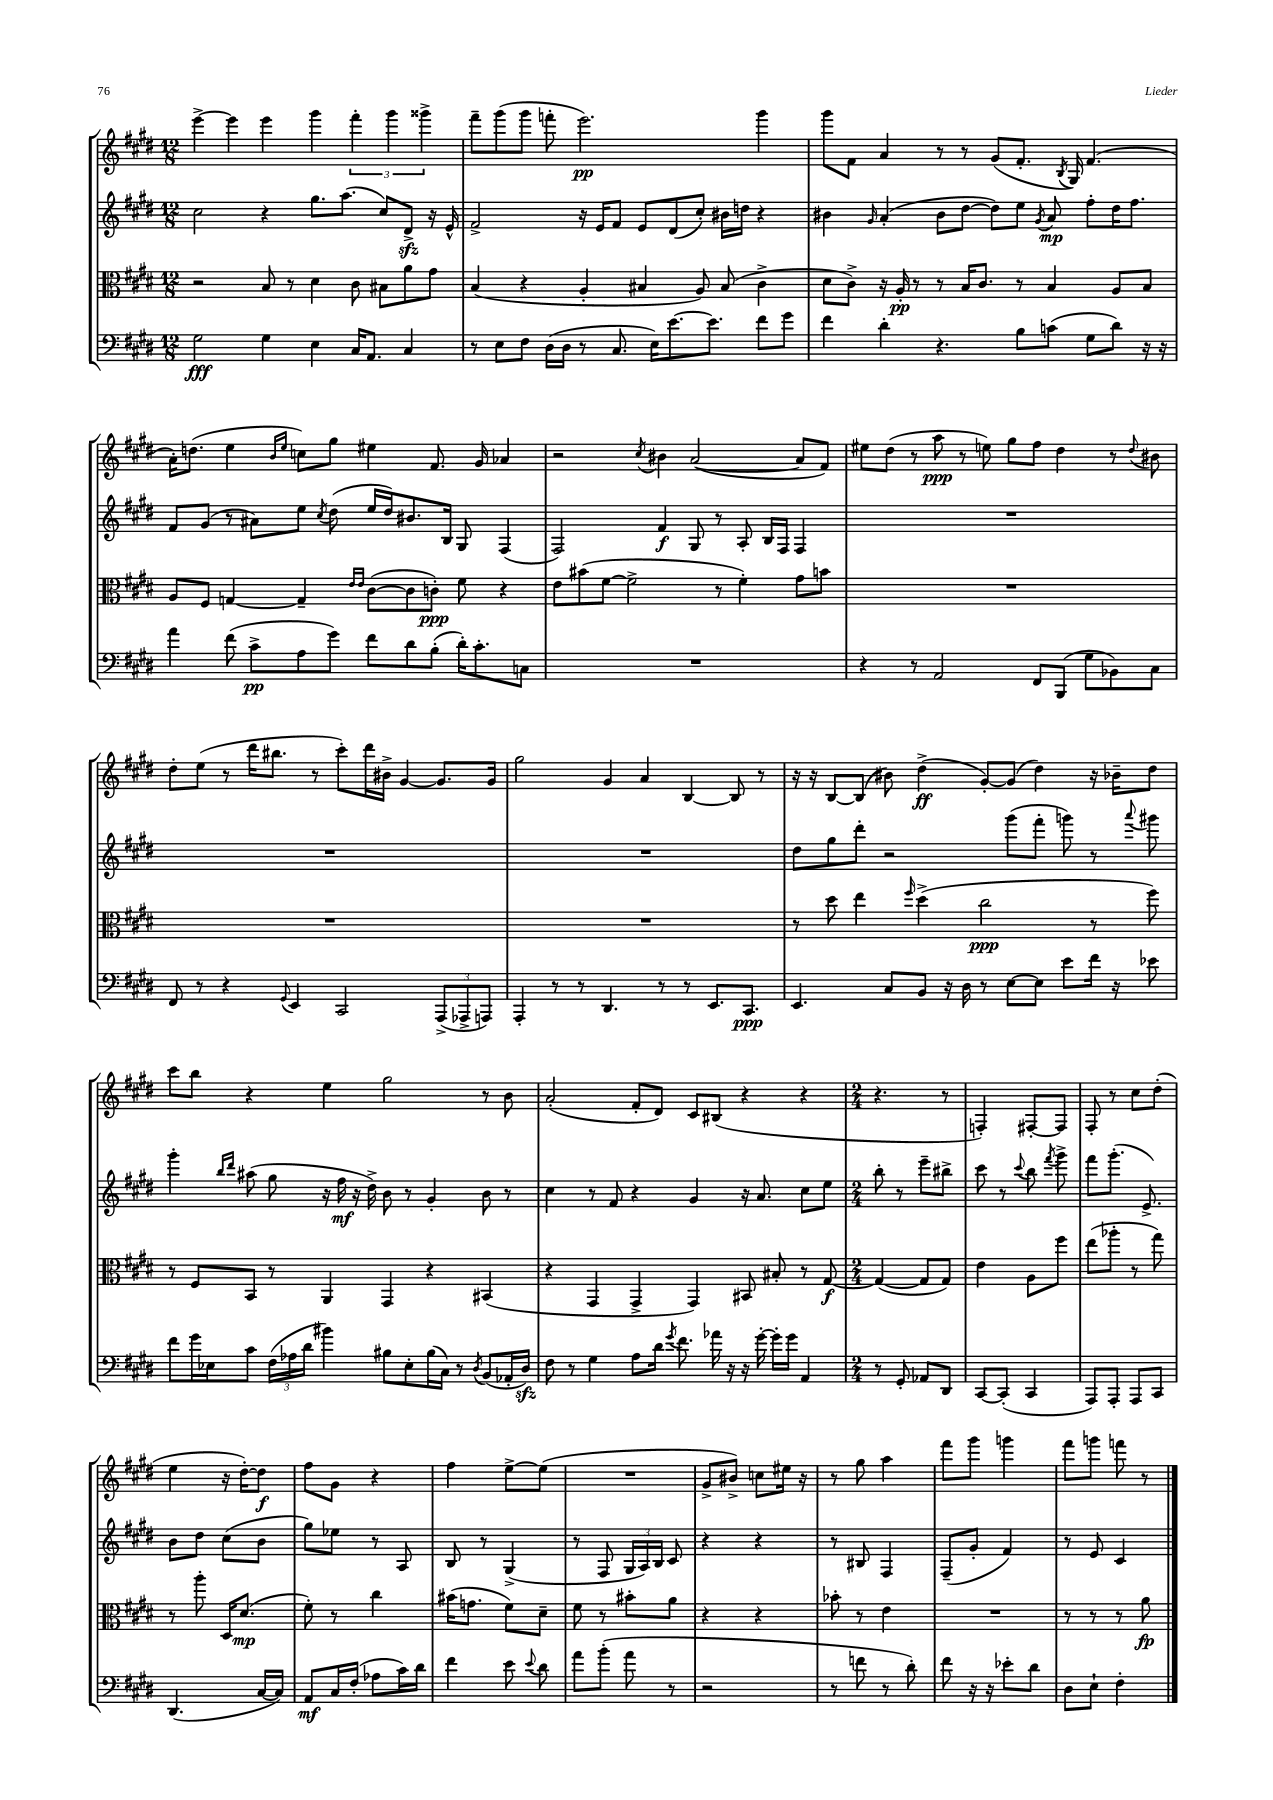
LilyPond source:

<<
\new StaffGroup <<
\new Staff = "s0" {
    \clef treble \key e \major \numericTimeSignature \time 12/8
    \autoBeamOff e'''4~-> e'''4 e'''4 gis'''4 \tuplet 3/2 { fis'''4-. gis'''4 gisis'''4-> } |
    fis'''8[-- gis'''8( gis'''8] f'''8-. e'''2.\pp) gis'''4 |
    gis'''8[ fis'8] a'4 r8 r8 gis'8[( fis'8.]-. \acciaccatura { b8 } gis16) fis'4.( |
    a'16[-.) d''8.]( e''4 \grace { b'16[ e''16] } c''8[) gis''8] eis''4 fis'8. gis'16 aes'4 |
    r2 \acciaccatura { cis''8 } bis'4 a'2~( a'8[ fis'8]) |
    eis''8[ dis''8]( r8 a''8\ppp r8 e''8) gis''8[ fis''8] dis''4 r8 \appoggiatura { dis''8 } bis'8 |
    dis''8[-. e''8]( r8 dis'''16[ bis''8.] r8 cis'''8[-.) dis'''16 bis'16]-> gis'4~ gis'8.[ gis'16] |
    gis''2 gis'4 a'4 b4~ b8 r8 |
    r16 r16 b8[~ b8]( bis'8) dis''4->\ff( gis'8[~-.) gis'8]( dis''4) r16 bes'16[-- dis''8] |
    cis'''8[ b''8] r4 e''4 gis''2 r8 b'8 |
    a'2-.( fis'8[-. dis'8]) cis'8[ bis8]( r4 r4 |
    \numericTimeSignature \time 2/4 r4. r8 |
    f4-.) fis8[~-. fis8] |
    fis8-. r8 cis''8[ dis''8]-.( |
    e''4 r16 dis''16[~-.) dis''8]\f |
    fis''8[ gis'8] r4 |
    fis''4 e''8[~-> e''8]( |
    R2 |
    gis'8[-> bis'8]->) c''8[ eis''16] r16 |
    r8 gis''8 a''4 |
    fis'''8[ gis'''8] g'''4 |
    fis'''8[ g'''8] f'''8 r8 \bar "|." |
}
\new Staff = "s1" {
    \clef treble \key e \major \numericTimeSignature \time 12/8
    \autoBeamOff cis''2 r4 gis''8.[ a''8.]( cis''8[) dis'8]->\sfz r16 e'16-^ |
    fis'2-> r16 e'16[ fis'8] e'8[ dis'8( cis''8]-.) bis'16[ d''16] r4 |
    bis'4 \grace { gis'16 } a'4-.( bis'8[ dis''8]~ dis''8[) e''8] \acciaccatura { gis'8 } a'8\mp fis''8[-. dis''16 fis''8.] |
    fis'8[ gis'8]( r8 ais'8[) e''8] \acciaccatura { cis''8 } dis''8( e''16[ dis''16) bis'8. b16] gis8 fis4( |
    fis2) fis'4\f gis8 r8 a8-. b16[ fis16] fis4 |
    R1. |
    R1. |
    R1. |
    dis''8[ gis''8 dis'''8]-. r2 gis'''8[( fis'''8]-. g'''8) r8 \appoggiatura { a'''8 } gis'''8 |
    gis'''4-. \grace { b''16[ dis'''16] } ais''8( gis''8 r16 fis''16\mf r16 dis''16->) b'8 r8 gis'4-. b'8 r8 |
    cis''4 r8 fis'8 r4 gis'4 r16 a'8. cis''8[ e''8] |
    \numericTimeSignature \time 2/4 b''8-. r8 e'''8[-- bis''8]-> |
    cis'''8 r8 \appoggiatura { cis'''8 } b''8 \acciaccatura { fis'''8 } gis'''8-> |
    fis'''8[ gis'''8.]-.( e'8.->) |
    b'8[ dis''8] cis''8[( b'8] |
    gis''8[) ees''8] r8 a8 |
    b8 r8 gis4->( |
    r8 fis8 \tuplet 3/2 { gis16[ a16) b16] } cis'8 |
    r4 r4 |
    r8 bis8 fis4 |
    fis8[--( gis'8]-. fis'4) |
    r8 e'8 cis'4 \bar "|." |
}
\new Staff = "s2" {
    \clef alto \key e \major \numericTimeSignature \time 12/8
    \autoBeamOff r2 b8 r8 dis'4 cis'8 bis8[ a'8 gis'8] |
    b4( r4 a4-. bis4 a8) bis8( cis'4-> |
    dis'8[ cis'8]->) r16 a16-.\pp r8 r8 b16[ cis'8.] r8 b4 a8[ b8] |
    a8[ fis8] g4~ g4-- \grace { e'16[ e'16] } cis'8[~( cis'8 c'8]-.\ppp) fis'8 r4 |
    e'8[ bis'8( fis'8]~ fis'2-> r8 fis'4-.) gis'8[ b'8] |
    R1. |
    R1. |
    R1. |
    r8 dis''8 e''4 \grace { fis''16 } dis''4->( cis''2\ppp r8 fis''8) |
    r8 fis8[ b,8] r8 a,4 gis,4 r4 bis,4( |
    r4 gis,4 gis,4-> gis,4) bis,8 bis8-. r8 gis8~\f |
    \numericTimeSignature \time 2/4 gis4~( gis8[ gis8]) |
    e'4 a8[ fis''8] |
    e''8[( aes''8]-. r8 gis''8) |
    r8 a''8-. dis16[ dis'8.]\mp( |
    fis'8-.) r8 cis''4 |
    bis'16[( g'8.] fis'8[) dis'8]-- |
    fis'8 r8 bis'8[-. a'8] |
    r4 r4 |
    bes'8-. r8 e'4 |
    R2 |
    r8 r8 r8 a'8\fp \bar "|." |
}
\new Staff = "s3" {
    \clef bass \key e \major \numericTimeSignature \time 12/8
    \autoBeamOff gis2\fff gis4 e4 cis16[ a,8.] cis4 |
    r8 e8[ fis8] dis16[( dis16] r8 cis8. e16[) e'8.~ e'8.] fis'8[ gis'8] |
    fis'4 dis'4-. r4. b8[ c'8]( gis8[ dis'8]) r16 r16 |
    a'4 fis'8( cis'8[->\pp a8 gis'8]) fis'8[ dis'8 b8]-.( dis'16[-.) cis'8.-. c8] |
    R1. |
    r4 r8 a,2 fis,8[ b,,8]( gis8[ bes,8) cis8] |
    fis,8 r8 r4 \appoggiatura { gis,8 } e,4 cis,2 \tuplet 3/2 { a,,8[->( aes,,8-> a,,8]) } |
    a,,4-. r8 r8 dis,4. r8 r8 e,8.[ cis,8.]\ppp |
    e,4. cis8[ b,8] r16 dis16 r8 e8[~ e8] e'8[ fis'16] r16 ees'8 |
    fis'8[ gis'16 ees16 cis'8] \tuplet 3/2 { fis16[( aes16 dis'16] } bis'4) bis8[ ees8-. bis16( cis16]) r8 \acciaccatura { dis8 } b,8[( aes,16-. dis16]\sfz) |
    fis8 r8 gis4 a8[ dis'16] \acciaccatura { gis'8 } fis'8. aes'16 r16 r16 gis'16~-. gis'16[-. gis'16] a,4 |
    \numericTimeSignature \time 2/4 r8 gis,8-. aes,8[ dis,8] |
    cis,8[~ cis,8]-.( cis,4 |
    a,,8[) a,,8]-. a,,8[ cis,8] |
    dis,4.( cis16[~ cis16]) |
    a,8[\mf cis16 fis16]-.( aes8[ cis'16) dis'16] |
    fis'4 e'8 \appoggiatura { e'8 } dis'8 |
    a'8[ b'8]-.( a'8 r8 |
    r2 |
    r8 f'8 r8 dis'8-.) |
    fis'8 r16 r16 ees'8[-. dis'8] |
    dis8[ e8]-! fis4-. \bar "|." |
}
>>
>>
\layout { \context { \Score \remove "Bar_number_engraver" } }
